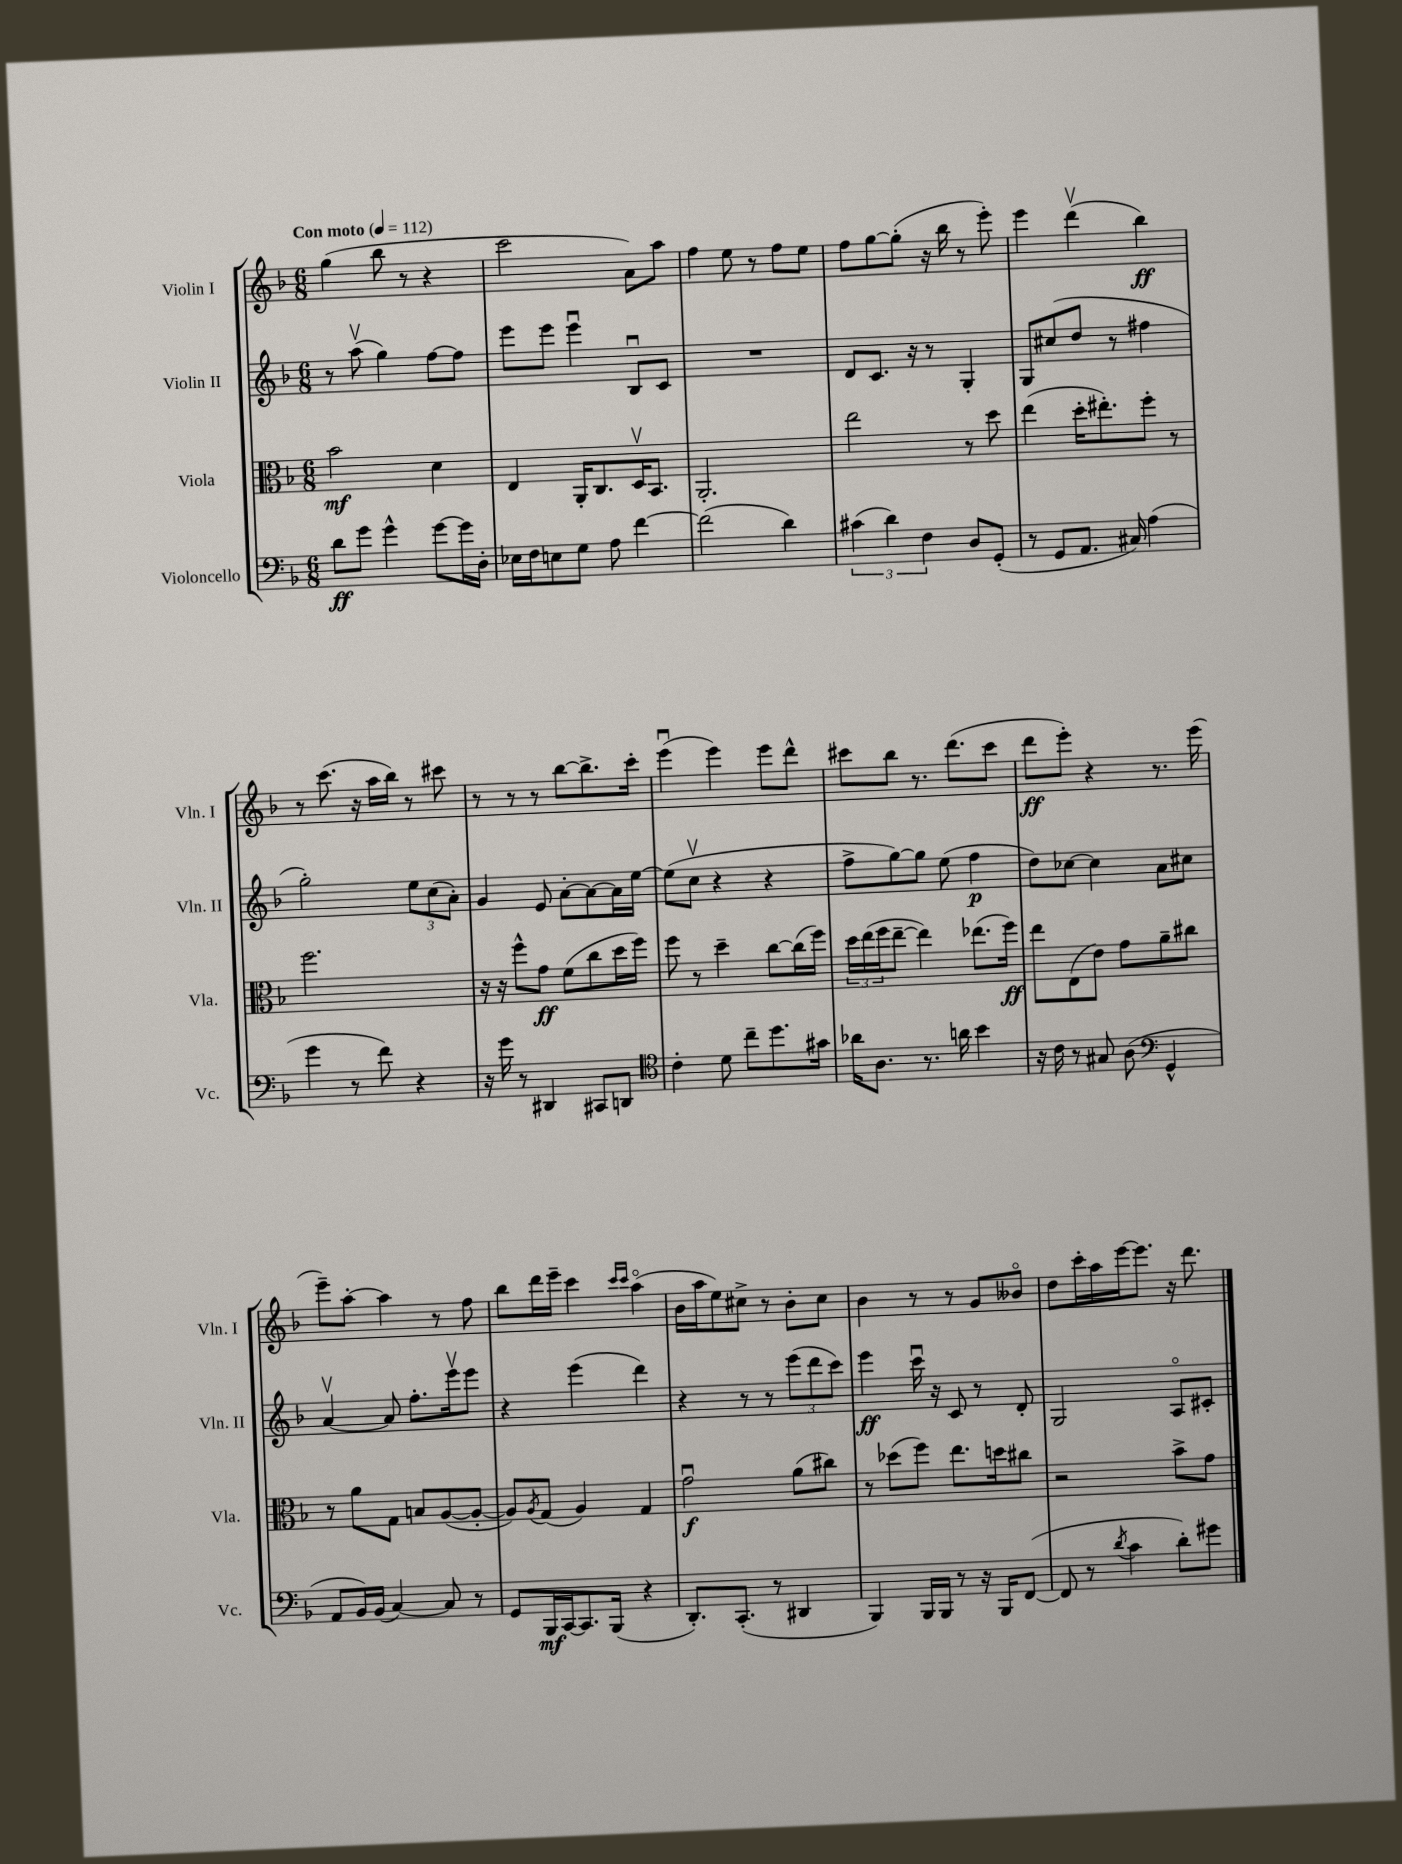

**kern	**dynam	**kern	**dynam	**kern	**dynam	**kern	**dynam
*part4	*part4	*part3	*part3	*part2	*part2	*part1	*part1
*staff4	*staff4	*staff3	*staff3	*staff2	*staff2	*staff1	*staff1
*I"Violoncello	*	*I"Viola	*	*I"Violin II	*	*I"Violin I	*
*I'Vc.	*	*I'Vla.	*	*I'Vln. II	*	*I'Vln. I	*
*clefF4	*	*clefC3	*	*clefG2	*	*clefG2	*
*k[b-]	*	*k[b-]	*	*k[b-]	*	*k[b-]	*
*M6/8	*	*M6/8	*	*M6/8	*	*M6/8	*
*MM112	*	*MM112	*	*MM112	*	*MM112	*
=1	=1	=1	=1	=1	=1	=1	=1
!	!	!	!	!	!	!LO:TX:a:B:t=Con moto	!
8d\L	ff	2b-\	mf	8r	.	(4gg\	.
8g\J	.	.	.	(8aav\	.	.	.
4g^^\	.	.	.	4gg\)	.	8bb-\	.
.	.	.	.	.	.	8r	.
[8g\L	.	4d\	.	[8ff\L	.	4r	.
16g\L]	.	.	.	8ff\J]	.	.	.
16D'\JJ	.	.	.	.	.	.	.
=2	=2	=2	=2	=2	=2	=2	=2
16E-X\LL	.	4E/	.	8eee\L	.	2ccc\	.
16F\J	.	.	.	.	.	.	.
8En\	.	.	.	8eee\J	.	.	.
8G\J	.	16AA'/KL	.	4eeeu\	.	.	.
.	.	8.C/	.	.	.	.	.
8A\	.	.	.	.	.	.	.
[4f\	.	16Dv/K	.	8B-u/L	.	8a\L)	.
.	.	8.BB-/J	.	.	.	.	.
.	.	.	.	8c/J	.	8aa\J	.
=3	=3	=3	=3	=3	=3	=3	=3
(2f\]	.	2.AA'/	.	2.r	.	4ff\	.
.	.	.	.	.	.	8ee\	.
.	.	.	.	.	.	8r	.
4d\)	.	.	.	.	.	8ff\L	.
.	.	.	.	.	.	8ee\J	.
=4	=4	=4	=4	=4	=4	=4	=4
(6c#X\	.	2ee\	.	8d/L	.	8ff\L	.
.	.	.	.	8.c/J	.	[8gg\	.
6d\)	.	.	.	.	.	.	.
.	.	.	.	.	.	(8gg'\J]	.
.	.	.	.	16r	.	.	.
6F\	.	.	.	.	.	.	.
.	.	.	.	8r	.	16r	.
.	.	.	.	.	.	16bb-\	.
8D/L	.	8r	.	4G'/	.	8r	.
(8GG'/J	.	8dd\	.	.	.	8eee'\)	.
=5	=5	=5	=5	=5	=5	=5	=5
8r	.	(4ee\	.	8G/L	.	4eee\	.
8GG/L	.	.	.	(8cc#X/	.	.	.
8.AA/J	.	16dd'\KL	.	8dd/J	.	(4dddv\	.
.	.	8.ee#X'\)	.	.	.	.	.
.	.	.	.	8r	.	.	.
16C#X/)	.	.	.	.	.	.	.
(4A\	.	8ff'\J	.	4ff#X\	.	4bb-\)	ff
.	.	8r	.	.	.	.	.
!!LO:LB:g=z
=6	=6	=6	=6	=6	=6	=6	=6
4g\	.	2.ff\	.	2gg'\)	.	8r	.
.	.	.	.	.	.	(8.ccc\	.
8r	.	.	.	.	.	.	.
.	.	.	.	.	.	16r	.
8f\)	.	.	.	.	.	16aa\LL	.
.	.	.	.	.	.	16bb-\JJ)	.
4r	.	.	.	12ee\L	.	8r	.
.	.	.	.	(12cc\	.	.	.
.	.	.	.	.	.	8ccc#X\	.
.	.	.	.	12a'\J)	.	.	.
=7	=7	=7	=7	=7	=7	=7	=7
16r	.	16r	.	4g/	.	8r	.
16g\	.	16r	.	.	.	.	.
8r	.	8ff^^\L	.	.	.	8r	.
4DD#X/	.	8g\J	ff	8e/	.	8r	.
.	.	(8f\L	.	[8a'\L	.	[8bb-\L	.
8CC#X/L	.	8cc\	.	8a\_	.	8.bb-^\]	.
8DDn/J	.	16dd\L	.	16a\L]	.	.	.
.	.	16ff\JJ)	.	[16ee\JJ	.	16ccc'\Jk	.
=8	=8	=8	=8	=8	=8	=8	=8
*clefC4	*	*	*	*	*	*	*
4c'\	.	8ff\	.	(8ee\L]	.	(4eeeu\	.
.	.	8r	.	8ccv\J	.	.	.
8d\	.	4dd~\	.	4r	.	4eee\)	.
8cc~\L	.	.	.	.	.	.	.
8.dd\	.	[8cc\L	.	4r	.	8eee\L	.
.	.	(16cc\L]	.	.	.	8ddd^^\J	.
16g#X\Jk	.	16ff\JJ)	.	.	.	.	.
=9	=9	=9	=9	=9	=9	=9	=9
16a-X\KL	.	24dd\LL	.	8ff^\L	.	8ccc#X\L	.
.	.	(24ee\	.	.	.	.	.
8.A\J	.	.	.	.	.	.	.
.	.	24ff\J	.	.	.	.	.
.	.	[8ee~\J	.	[8gg\)	.	8bb-\J	.
8.r	.	4ee\])	.	8gg\J]	.	8.r	.
.	.	.	.	(8ee\	.	.	.
16an\	.	.	.	.	.	(8.ddd\L	.
4b-\	.	(8.ee-X\L	.	4ff\	p	.	.
.	.	.	.	.	.	8ccc#\J	.
.	.	16ff\Jk)	ff	.	.	.	.
=10	=10	=10	=10	=10	=10	=10	=10
16r	.	8ee\L	.	8dd\L)	.	8ddd\L	ff
16c\	.	.	.	.	.	.	.
8r	.	(8E\	.	[8cc-X\J	.	8eee'\J)	.
8G#X/	.	8e\J)	.	4cc-\]	.	4r	.
(8A\	.	8g\L	.	.	.	.	.
*clefF4	*	*	*	*	*	*	*
4GG^^/	.	8a~\	.	8a\L	.	8.r	.
.	.	8cc#X\J	.	8cc#X\J	.	.	.
.	.	.	.	.	.	(16eee\	.
!!LO:LB:g=z
=11	=11	=11	=11	=11	=11	=11	=11
8AA/L	.	8r	.	[4av/	.	8eee~\L)	.
16BB-/L)	.	8a\L	.	.	.	[8aa'\J	.
(16BB-/JJ	.	.	.	.	.	.	.
[4C/)	.	8G\J	.	8a/]	.	4aa\]	.
.	.	8Bn/L	.	8.ff'\L	.	.	.
8C/]	.	([8A/	.	.	.	8r	.
.	.	.	.	16eeev\k	.	.	.
8r	.	8A'/J_	.	8eee\J	.	8ff\	.
=12	=12	=12	=12	=12	=12	=12	=12
8GG/L	.	8A/L])	.	4r	.	8bb-\L	.
.	.	8qA/	.	.	.	.	.
16BBB-/L	mf	(8G/J	.	.	.	16ddd\L	.
[16CC/J	.	.	.	.	.	16eee~\JJ	.
8.CC/]	.	4A/)	.	(4eee\	.	4ccc\	.
(16BBB-/Jk	.	.	.	.	.	.	.
.	.	.	.	.	.	16qqccc/LL	.
.	.	.	.	.	.	16qqccc/JJ	.
4r	.	4G/	.	4ddd\)	.	(4aa\	.
=13	=13	=13	=13	=13	=13	=13	=13
8.DD'/L)	.	2gu\	f	4r	.	16b-\LL	.
.	.	.	.	.	.	16aa\J	.
.	.	.	.	.	.	8ee\)	.
(8.CC'/J	.	.	.	.	.	.	.
.	.	.	.	8r	.	8cc#X^\J	.
8r	.	.	.	8r	.	8r	.
4DD#X/	.	(8a\L	.	(12eee\L	.	8b-'\L	.
.	.	.	.	12ddd\	.	.	.
.	.	8cc#X\J)	.	.	.	8cc#\J	.
.	.	.	.	12ccc\J)	.	.	.
=14	=14	=14	=14	=14	=14	=14	=14
4BBB-/)	.	8r	.	4eee\	ff	4b-\	.
.	.	(8dd-X\L	.	.	.	.	.
16BBB-/LL	.	8ff\J)	.	16cccu\	.	8r	.
16BBB-/JJ	.	.	.	16r	.	.	.
8r	.	8.ee\L	.	8c/	.	8r	.
16r	.	.	.	8r	.	8g/L	.
16BBB-/KL	.	16ddn\k	.	.	.	.	.
([8FF/J	.	8cc#X\J	.	8d'/	.	8b--X/J	.
=15	=15	=15	=15	=15	=15	=15	=15
8FF/]	.	2r	.	2G/	.	8dd\L	.
8r	.	.	.	.	.	16ccc'\L	.
.	.	.	.	.	.	16aa\	.
8qd/	.	.	.	.	.	.	.
4c\	.	.	.	.	.	[16eee\J	.
.	.	.	.	.	.	8.eee\J]	.
8d'\L)	.	8b-^\L	.	8A/L	.	16r	.
.	.	.	.	.	.	8.ddd\	.
8g#X\J	.	8g\J	.	8c#X'/J	.	.	.
==	==	==	==	==	==	==	==
*-	*-	*-	*-	*-	*-	*-	*-
